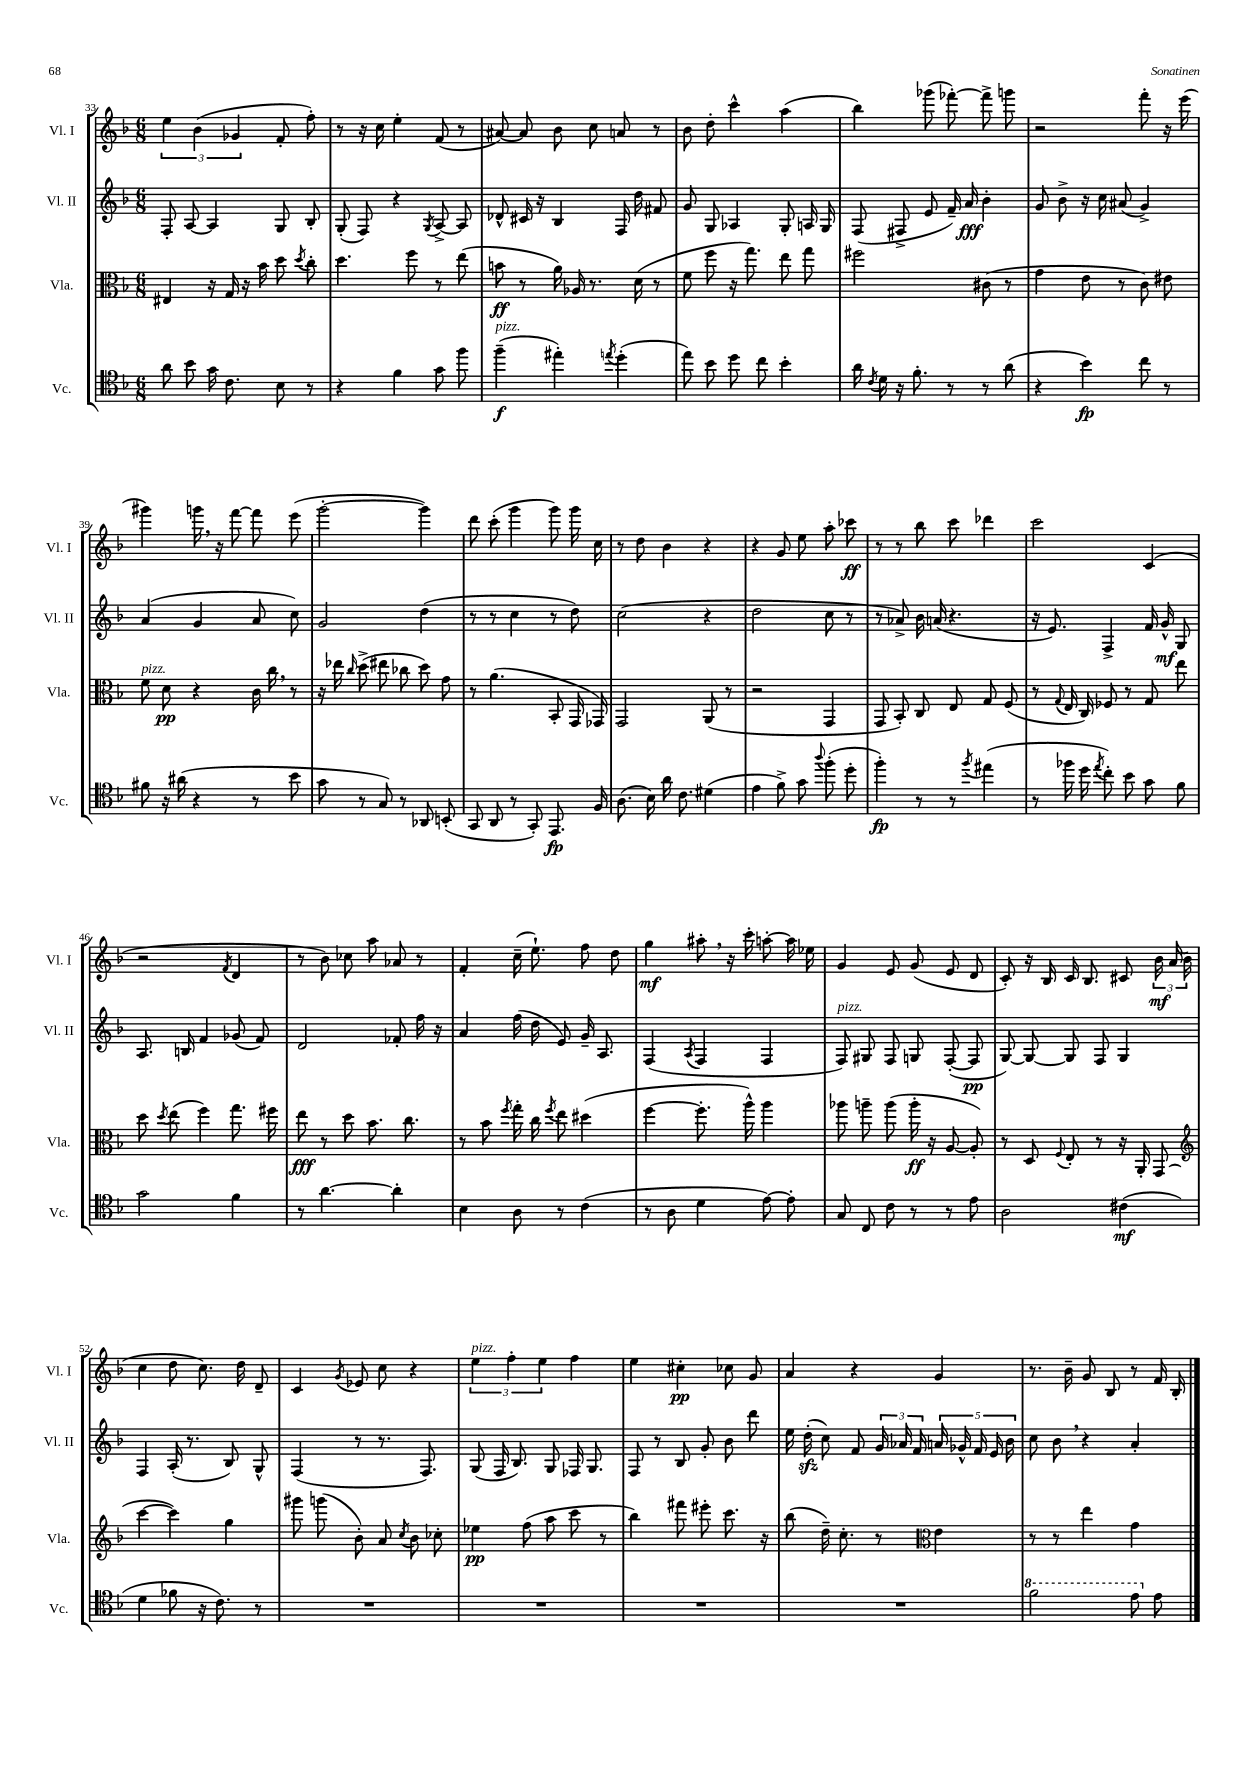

**kern	**kern	**kern	**kern
*staff4	*staff3	*staff2	*staff1
*clefC4	*clefC3	*clefG2	*clefG2
*k[b-]	*k[b-]	*k[b-]	*k[b-]
*M6/8	*M6/8	*M6/8	*M6/8
8a	4E#	8F'	6ee
8b-	.	[8A	.
.	.	.	(6b-
16g	16r	4A]	.
8.c	16G	.	.
.	.	.	6g-
.	16r	.	.
.	16b-	.	.
8B-	8dd	8G	8f'
.	8qdd	.	.
8r	8cc'	8B-'	8ff')
=	=	=	=
4r	4.dd	(8G'	8r
.	.	8F)	16r
.	.	.	16cc
4f	.	4r	4ee'
.	8ff	.	.
.	.	8qG	.
8g	8r	[8A^	(8f
8ff	(8ee	8A]	8r
=	=	=	=
(4ff~	8b	8d-^^	[8a#)
.	8r	16c#	8a#]
.	.	16r	.
4ee#')	16a)	4B-	8b-
.	16A-	.	.
.	8.r	.	8cc
8qee	.	.	.
(4dd'	.	16F	8a
.	(16d	16dd	.
.	8r	8f#	8r
=	=	=	=
8ee)	8f	8g	8b-
8b-	8ff	8G	8dd'
8dd	16r	4A-	4ccc^^
.	8.gg)	.	.
8cc	.	.	.
4b-'	8ee	8G'	(4aa
.	8gg	16A	.
.	.	16G	.
=	=	=	=
16a	2ff#	(8F	4bb-)
8qc	.	.	.
16d	.	.	.
16r	.	8F#^	.
8.f'	.	.	.
.	.	8e	(8ggg-
8r	.	16f~)	[8fff-')
.	.	16a	.
8r	(8c#	4b-'	8fff-^]
(8a	8r	.	8ggg
=	=	=	=
4r	4g	8g	2r
.	.	8b-^	.
4b-)	8e	16r	.
.	.	16cc	.
.	8r	(8a#	.
8cc	8c)	4g^)	8fff'
8r	8e#	.	16r
.	.	.	(16eee
=	=	=	=
8f#	8f	(4a	4ggg#)
16r	8d	.	.
(16a#	.	.	.
4r	4r	4g	16ggg
.	.	.	16r
.	.	.	[8fff
8r	16c	8a	8fff]
.	16cc	.	.
8b-	8r	8cc)	(8eee
=	=	=	=
8g	16r	2g	[2ggg'
.	16ee-	.	.
.	16qqcc	.	.
8r	(8dd^	.	.
8G)	8ee#	.	.
8r	8cc-	.	.
8AA-	8dd)	(4dd	4ggg])
(8BB'	8g	.	.
=	=	=	=
8GG	8r	8r	8ddd
8AA	(4.a	8r	(8ccc'
8r	.	4cc	4ggg
8GG')	.	.	.
8.EE	8BB-'	8r	8ggg)
.	16GG	8dd)	16ggg
16F	16GG-)	.	16cc
=	=	=	=
(8.A	2GG	(2cc	8r
.	.	.	8dd
16B-)	.	.	.
16a	.	.	4b-
8.c	.	.	.
(4d#	(8AA	4r	4r
.	8r	.	.
=	=	=	=
4e	2r	2dd	4r
8f^)	.	.	8g
8g	.	.	8ee
8qqaa	.	.	.
(8ff'	4GG	8cc	8aa'
8dd'	.	8r	8ccc-
=	=	=	=
4ff')	8GG	8r	8r
.	8BB-')	8a-^)	8r
8r	8C	16b-	8bb-
.	.	(16a	.
8r	8E	4.r	8ccc
8qff	.	.	.
(4ee#	8G	.	4ddd-
.	(8F	.	.
=	=	=	=
8r	8r	16r	2ccc
.	.	8.e)	.
.	8qqG	.	.
16ff-	16E	.	.
16dd	16C)	.	.
8qee	.	.	.
8cc')	8F-	4F^	.
8b-	8r	.	.
8g	8G	16f	(4c
.	.	16g^^	.
8f	8ee	8G	.
=	=	=	=
2g	8dd	8.A	2r
.	8qdd	.	.
.	(8ee	.	.
.	.	16B	.
.	4ff)	4f	.
.	.	.	8qf
4f	8.gg	(8g-	4d
.	.	8f)	.
.	16ff#	.	.
=	=	=	=
8r	8ee	2d	8r
[4.a	8r	.	8b-)
.	8dd	.	8cc-
.	8.b-	.	8aa
4a']	.	8f-'	8a-
.	8.cc	.	.
.	.	16ff	8r
.	.	16r	.
=	=	=	=
4B-	8r	4a	4f'
.	8b-	.	.
.	8qff	.	.
8A	16gg'	(16ff	(16cc~
.	16cc	16dd	8.ee`)
.	8qff	.	.
8r	8ee	8e)	.
(4c	(4dd#	16g~	8ff
.	.	8.A	.
.	.	.	8dd
=	=	=	=
8r	[4ff	(4F	4gg
8A	.	.	.
.	.	8qA	.
4d	8.ff']	4F	8aa#'
.	.	.	16r
.	16aa^^)	.	16ccc'
[8e)	4aa	4F	[8aa'
8e']	.	.	16aa]
.	.	.	16ee-
=	=	=	=
8G	8aa-	8F)	4g
8C	8aa~	8G#	.
8c	(8aa	8F	8e
8r	16aa'	8G	(8g
.	16r	.	.
8r	[8A	([8F'	8e
8e	8A'])	8F]	8d
=	=	=	=
2A	8r	[8G)	8c')
.	8D	8G_	16r
.	.	.	16B-
.	8qqF	.	.
.	8E'	8G]	16c
.	.	.	8.B-
.	8r	8F	.
(4c#	16r	4G	8c#
.	16AA'	.	.
.	(8GG	.	24b-
.	.	.	24a
.	.	.	(24b-
=	=	=	=
*	*clefG2	*	*
4d	[4ccc	4F	4cc
8f-	4ccc])	(16A'	8dd
.	.	8.r	.
16r	.	.	8.cc)
8.c)	.	.	.
.	4gg	8B-)	.
.	.	.	16dd
8r	.	8G^^	8d~
=	=	=	=
2.r	8ggg#	(4F	4c
.	(8ggg	.	.
.	.	.	8qg
.	8b-')	8r	8e-
.	8a	8.r	8cc
.	8qcc	.	.
.	8b-	.	4r
.	.	8.F)	.
.	8cc-'	.	.
=	=	=	=
2.r	4ee-	(8G	6ee
.	.	16F	.
.	.	.	6ff'
.	.	8.B-)	.
.	(8ff	.	.
.	.	.	6ee
.	8aa	8G	.
.	8ccc	16F-	4ff
.	.	8.G	.
.	8r	.	.
=	=	=	=
2.r	4bb-)	8F	4ee
.	.	8r	.
.	8fff#	8B-	4cc#'
.	8eee#'	8g'	.
.	8.ccc	8b-	8cc-
.	.	8ddd	8g
.	16r	.	.
=	=	=	=
2.r	(8bb-	16ee	4a
.	.	(16dd'	.
.	16dd~)	8cc)	.
.	8.cc'	.	.
.	.	8f	4r
.	8r	24g	.
.	.	24a-	.
.	.	24f	.
*	*clefC3	*	*
.	4e	20a	4g
.	.	20g-^^	.
.	.	20f	.
.	.	20e	.
.	.	20b-	.
=	=	=	=
2ff	8r	8cc	8.r
.	8r	8b-	.
.	.	.	16b-~
.	4ee	4r	8g
.	.	.	8B-
8ee	4g	4a'	8r
8e	.	.	16f
.	.	.	16B-'
==	==	==	==
*-	*-	*-	*-
